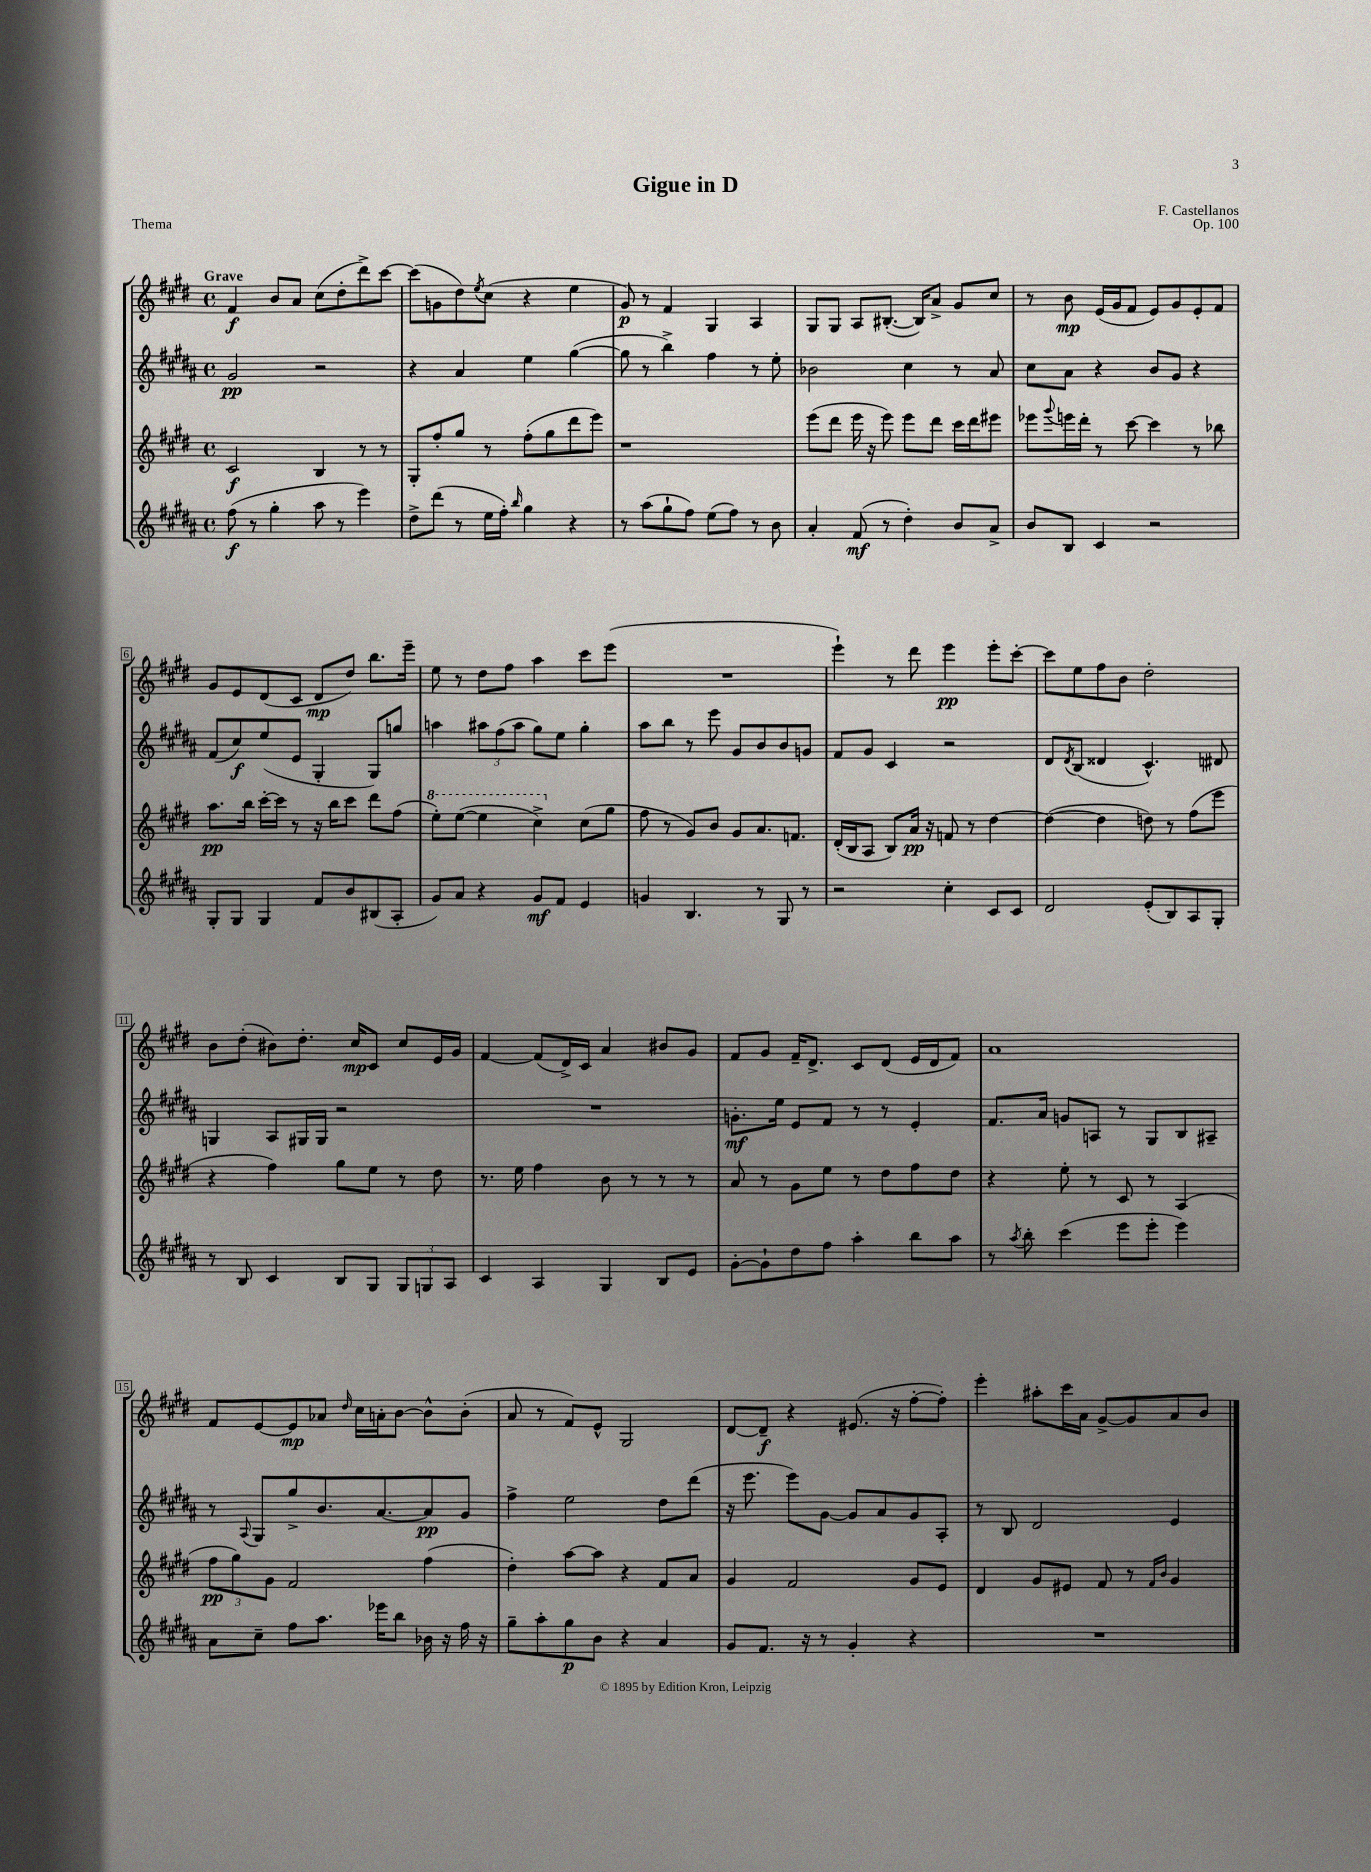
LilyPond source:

\header { title = "Gigue in D" composer = "F. Castellanos" opus = "Op. 100" piece = "Thema" }
<<
\new StaffGroup <<
\new Staff = "s0" {
    \clef treble \key e \major \defaultTimeSignature \time 4/4 \tempo "Grave"
    fis'4\f b'8 a'8 cis''8( dis''8-. dis'''8->) cis'''8~ |
    cis'''8( g'8 dis''8) \acciaccatura { e''8 } cis''8( r4 e''4 |
    gis'8\p) r8 fis'4 gis4 a4 |
    gis8 gis8 a8 bis8.~-.( bis16) a'8-> gis'8 cis''8 |
    r8 b'8\mp e'16( gis'16 fis'8 e'8) gis'8 e'8-. fis'8 |
    gis'8 e'8 dis'8( cis'8 dis'8\mp dis''8) b''8. e'''16-- |
    e''8 r8 dis''8 fis''8 a''4 cis'''8 e'''8( |
    R1 |
    e'''4-!) r8 dis'''8 e'''4\pp e'''8-. cis'''8~-. |
    cis'''8 e''8 fis''8 b'8 dis''2-. |
    b'8 dis''8-.( bis'8) dis''8.-. cis''16\mp cis'8 cis''8 e'16 gis'16 |
    fis'4~ fis'8( dis'16->) cis'16 a'4 bis'8 gis'8 |
    fis'8 gis'8 fis'16-- dis'8.-> cis'8 dis'8( e'16 dis'16 fis'8) |
    a'1 |
    fis'8 e'8~ e'8\mp aes'8 \grace { dis''16 } cis''16 a'16-. b'8~ b'8-^ b'8-.( |
    a'8 r8 fis'8) e'8-^ gis2 |
    dis'8~ dis'8--\f r4 eis'8.( r16 fis''8~-. fis''8-.) |
    e'''4-. ais''8-. cis'''16 a'16 gis'8~-> gis'8 a'8 b'8 \bar "|." |
}
\new Staff = "s1" {
    \clef treble \key b \major \defaultTimeSignature \time 4/4
    gis'2\pp r2 |
    r4 ais'4 e''4 gis''4~( |
    gis''8 r8 b''4->) fis''4 r8 e''8-. |
    bes'2 cis''4 r8 ais'8 |
    cis''8 ais'8 r4 b'8 gis'8 r4 |
    fis'8( cis''8\f) e''8( e'8 gis4-. gis8) g''8 |
    a''4 \tuplet 3/2 { ais''8 fis''8( ais''8 } gis''8) e''8 gis''4-. |
    ais''8 b''8 r8 e'''8 gis'8 b'8 b'8 g'8 |
    fis'8 gis'8 cis'4 r2 |
    dis'8 \acciaccatura { dis'8 } b8( disis'4 cis'4.-^) dis'8 |
    g4 ais8 gis16 gis16 r2 |
    R1 |
    g'8.-.\mf e''16 e'8 fis'8 r8 r8 e'4-. |
    fis'8. ais'16 g'8 a8 r8 gis8 b8 ais8-- |
    r8 \appoggiatura { ais8 } gis8 gis''8-> b'8. ais'8.~ ais'8\pp gis'8 |
    fis''4-> e''2 dis''8 dis'''8( |
    r16 e'''8. e'''8) gis'8~ gis'8 ais'8 gis'8 ais8-. |
    r8 b8 dis'2 e'4 \bar "|." |
}
\new Staff = "s2" {
    \clef treble \key e \major \defaultTimeSignature \time 4/4
    cis'2\f b4 r8 r8 |
    gis8-. fis''8-. gis''8 r8 fis''8-.( gis''8 dis'''8 e'''8) |
    r1 |
    e'''8( dis'''8 e'''16 r16 e'''8) e'''8 dis'''8 cis'''16 dis'''16 eis'''8 |
    ees'''8 \appoggiatura { gis'''8 } e'''16 dis'''16-. r8 cis'''8~ cis'''4 r8 bes''8 |
    a''8.\pp b''16 cis'''16~-. cis'''16 r8 r16 b''16 cis'''8 dis'''8 fis''8( |
    \ottava #1 e'''8-.) e'''8~( e'''4 cis'''4->) \ottava #0 cis''8( gis''8 |
    fis''8 r8 gis'8) b'8 gis'8 a'8. f'8. |
    dis'16-.( b16 a8 b8) a'16\pp r16 f'8 r8 dis''4~ |
    dis''4~( dis''4 d''8) r8 fis''8( e'''8 |
    r4 fis''4) gis''8 e''8 r8 dis''8 |
    r8. e''16 fis''4 b'8 r8 r8 r8 |
    a'8 r8 gis'8 e''8 r8 dis''8 fis''8 dis''8 |
    r4 e''8-. r8 cis'8 r8 a4( |
    \tuplet 3/2 { fis''8\pp gis''8) gis'8 } fis'2 fis''4( |
    dis''4-.) a''8~ a''8 r4 fis'8 a'8 |
    gis'4 fis'2 gis'8 e'8 |
    dis'4 gis'8 eis'8 fis'8 r8 \grace { fis'16 b'16 } gis'4 \bar "|." |
}
\new Staff = "s3" {
    \clef treble \key b \major \defaultTimeSignature \time 4/4
    fis''8\f( r8 gis''4-. ais''8 r8 e'''4) |
    dis''8-> dis'''8( r8 e''16 fis''16-.) \grace { b''16 } gis''4 r4 |
    r8 ais''8( gis''8-! fis''8) e''8( fis''8) r8 b'8 |
    ais'4-. fis'8\mf( r8 dis''4-.) b'8 ais'8-> |
    b'8 b8 cis'4 r2 |
    gis8-. gis8 gis4 fis'8 b'8 bis8( ais8-. |
    gis'8) ais'8 r4 gis'8\mf fis'8 e'4 |
    g'4 b4. r8 gis8 r8 |
    r2 cis''4-. cis'8 cis'8 |
    dis'2 e'8-.( b8) ais8 gis8-. |
    r8 b8 cis'4 b8 gis8 \tuplet 3/2 { gis8 g8 ais8 } |
    cis'4 ais4 gis4 b8 e'8 |
    gis'8~-. gis'8-! dis''8 fis''8 ais''4-. b''8 ais''8 |
    r8 \acciaccatura { ais''8 } b''8-. cis'''4( e'''8 e'''8-. e'''4) |
    ais'8 cis''8-- fis''8 ais''8. ees'''16 b''8 bes'16 r16 fis''16 r16 |
    gis''8-- ais''8-. gis''8\p b'8 r4 ais'4 |
    gis'8 fis'8. r16 r8 gis'4-. r4 |
    R1 \bar "|." |
}
>>
>>
\layout { \context { \Score \override BarNumber.stencil = #(make-stencil-boxer 0.1 0.3 ly:text-interface::print) } }
